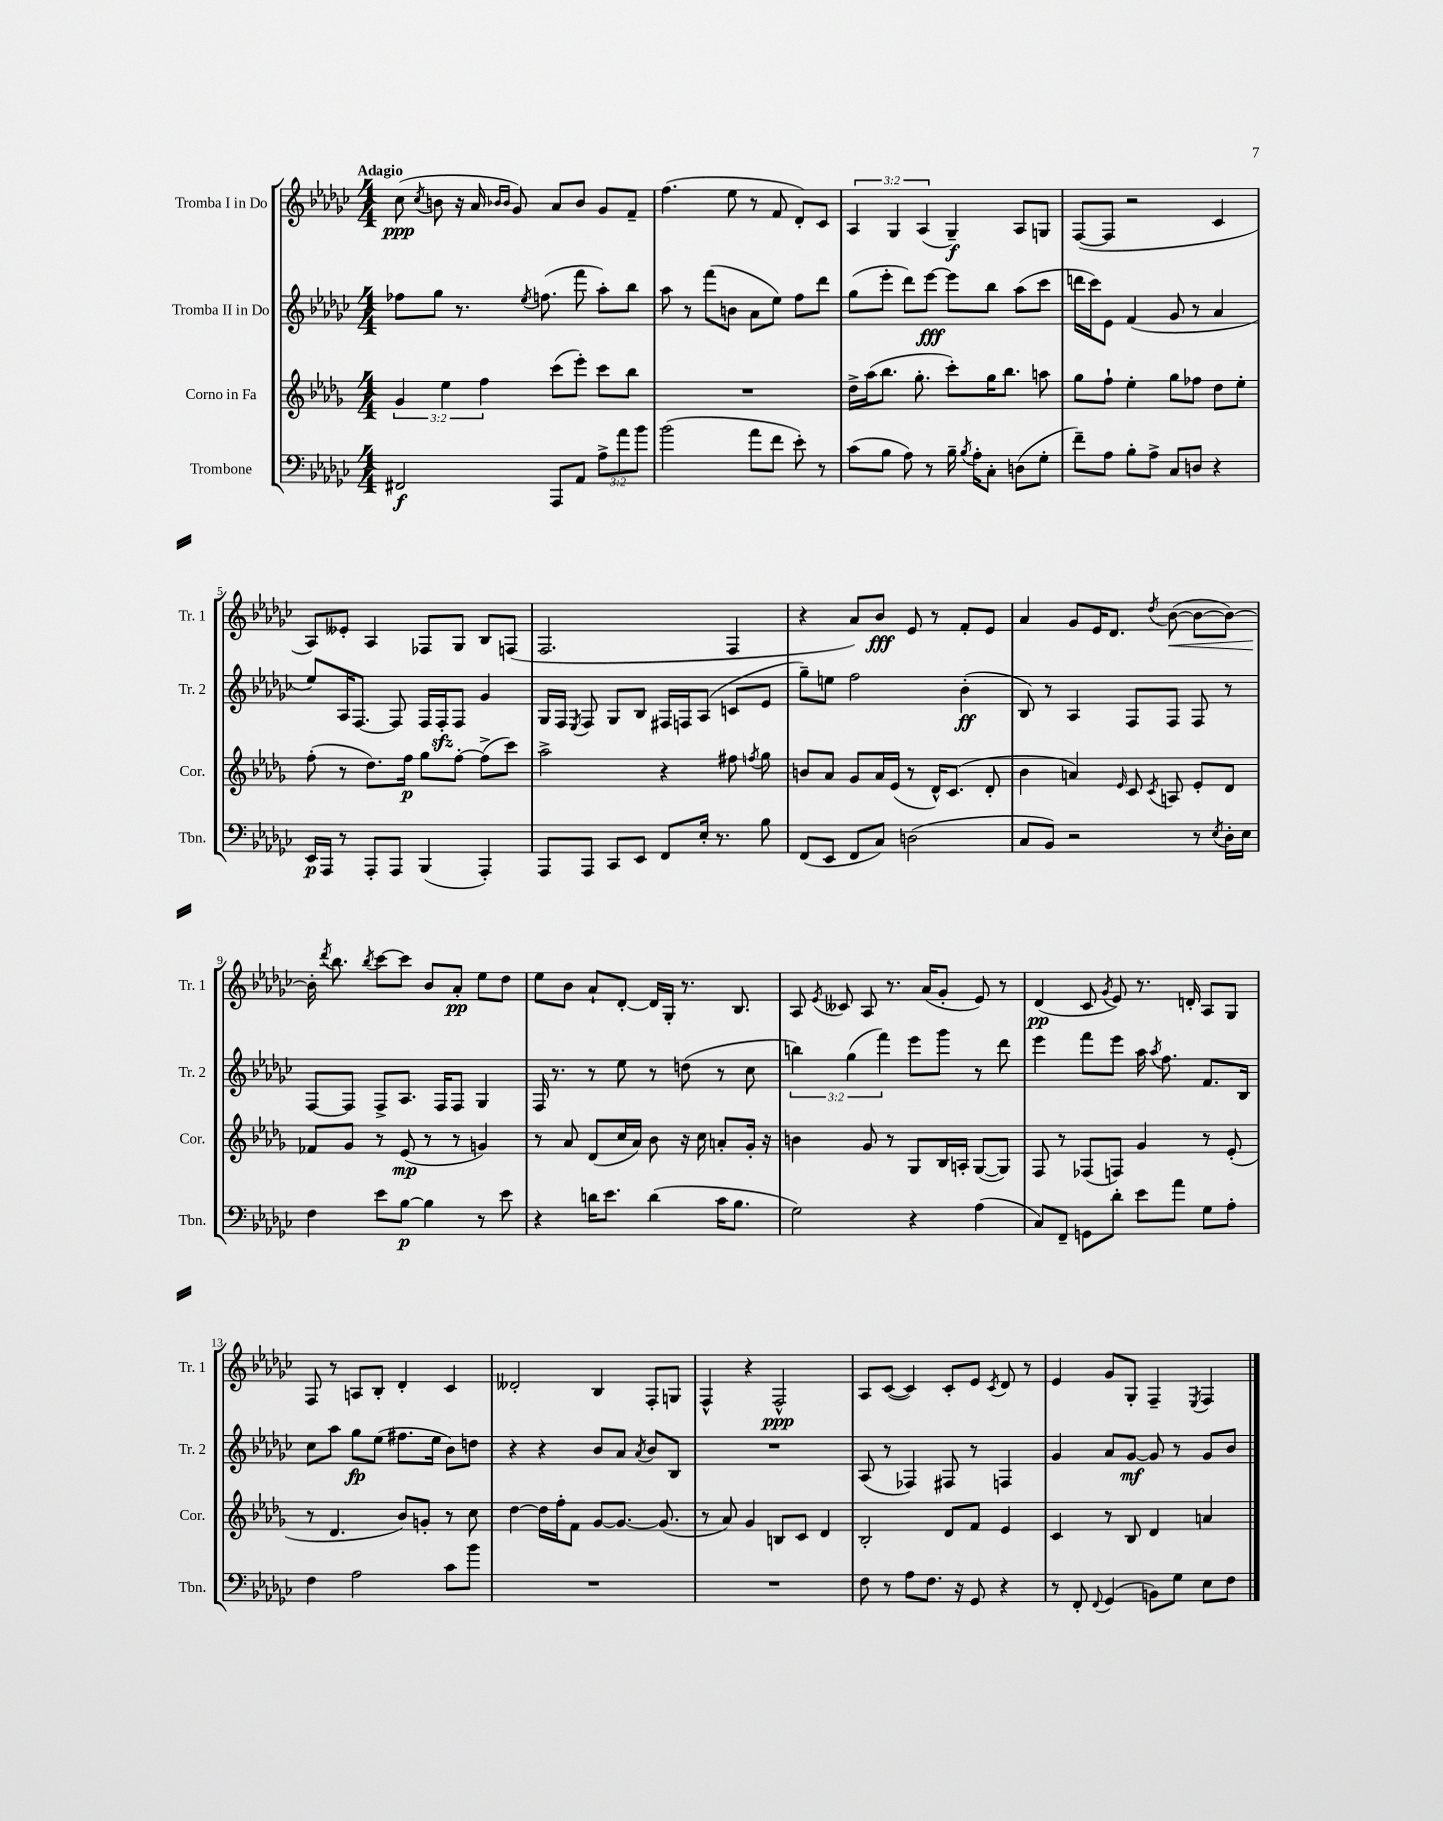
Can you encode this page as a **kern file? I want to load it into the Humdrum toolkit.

**kern	**dynam	**kern	**dynam	**kern	**dynam	**kern	**dynam
*part4	*part4	*part3	*part3	*part2	*part2	*part1	*part1
*staff4	*staff4	*staff3	*staff3	*staff2	*staff2	*staff1	*staff1
*I"Trombone	*	*I"Corno in Fa	*	*I"Tromba II in Do	*	*I"Tromba I in Do	*
*I'Tbn.	*	*I'Cor.	*	*I'Tr. 2	*	*I'Tr. 1	*
*clefF4	*	*clefG2	*	*clefG2	*	*clefG2	*
*k[b-e-a-d-g-c-]	*	*k[b-e-a-d-g-]	*	*k[b-e-a-d-g-c-]	*	*k[b-e-a-d-g-c-]	*
*M4/4	*	*M4/4	*	*M4/4	*	*M4/4	*
=1	=1	=1	=1	=1	=1	=1	=1
!	!	!	!	!	!	!LO:TX:a:B:t=Adagio	!
2FF#X/	f	6g-/	.	8ff-X\L	.	(8cc-\	ppp
.	.	.	.	.	.	8qcc-/	.
.	.	.	.	8gg-\J	.	8bn\	.
.	.	6ee-\	.	.	.	.	.
.	.	.	.	8.r	.	16r	.
.	.	.	.	.	.	16a-/	.
.	.	6ff\	.	.	.	.	.
.	.	.	.	.	.	16qqb-X/LL	.
.	.	.	.	.	.	16qqb-/JJ	.
.	.	.	.	.	.	8g-/)	.
.	.	.	.	8qee-/	.	.	.
.	.	.	.	(8.ffn\	.	.	.
8AAA-/L	.	(8ccc\L	.	.	.	8a-/L	.
8AA-/J	.	8eee-'\J)	.	8fff\	.	8b-/J	.
12A-^\L	.	8ccc\L	.	8aa-'\L)	.	8g-/L	.
12a-\	.	.	.	.	.	.	.
.	.	8bb-\J	.	8bb-\J	.	8f~/J	.
12b-\J	.	.	.	.	.	.	.
=2	=2	=2	=2	=2	=2	=2	=2
(2b-\	.	1r	.	8aa-\	.	(4.ff\	.
.	.	.	.	8r	.	.	.
.	.	.	.	(8fff\L	.	.	.
.	.	.	.	8bn\J	.	8ee-\	.
8a-\L	.	.	.	8a-\L	.	8r	.
8f\J	.	.	.	8ee-\J)	.	8f/	.
8e-'\)	.	.	.	8ff\L	.	8d-'/L)	.
8r	.	.	.	8ddd-\J	.	8c-/J	.
=3	=3	=3	=3	=3	=3	=3	=3
(8c-\L	.	16dd-^\LL	.	(8gg-\L	.	6A-/	.
.	.	(16aa-\J	.	.	.	.	.
8B-\J	.	8.bb-\J	.	8eee-'\J	.	.	.
.	.	.	.	.	.	6G-/	.
8A-\)	.	.	.	8ddd-\L)	.	.	.
.	.	8.gg-'\	.	.	.	.	.
.	.	.	.	.	.	(6A-/	.
8r	.	.	.	[8eee-\J	fff	.	.
16B-~\	.	8ccc'\L)	.	8eee-\L]	.	4G-~/)	f
8qB-/	.	.	.	.	.	.	.
16A-'\KL	.	.	.	.	.	.	.
8C-'\J	.	16gg-\K	.	8bb-\J	.	.	.
.	.	8.bb-\J	.	.	.	.	.
(8Dn\L	.	.	.	(8aa-\L	.	8A-/L	.
8G-'\J	.	8aan\	.	8ccc-\J	.	8Gn/J	.
=4	=4	=4	=4	=4	=4	=4	=4
8f~\L)	.	8gg-\L	.	16dddn\LL	.	([8F/L	.
.	.	.	.	16ccc-\J)	.	.	.
8A-\J	.	8ff`\J	.	8e-\J	.	8F/J]	.
8B-'\L	.	4ee-'\	.	(4f/	.	2r	.
8A-^\J	.	.	.	.	.	.	.
8C-/L	.	8gg-\L	.	8g-/	.	.	.
8Dn/J	.	8ff-X\J	.	8r	.	.	.
4r	.	8dd-\L	.	4a-/	.	4c-/	.
.	.	8ee-'\J	.	.	.	.	.
!!LO:LB:g=z
=5	=5	=5	=5	=5	=5	=5	=5
16EE-/LL	p	(8ff'\	.	8ee-/L)	.	8A-/L)	.
16AAA-/JJ	.	.	.	.	.	.	.
8r	.	8r	.	16A-/K	.	8e--X'/J	.
.	.	.	.	[8.F/J	.	.	.
8AAA-'/L	.	8.dd-\L)	.	.	.	4A-/	.
8AAA-/J	.	.	.	8F/]	.	.	.
.	.	16ff\Jk	p	.	.	.	.
(4BBB-/	.	8gg-\L	.	16F/LL	.	8F-X/L	.
.	.	.	.	16Fzz'/J	.	.	.
.	.	[8ff'\J	.	8F/J	.	8G-/J	.
4AAA-'/)	.	(8ff^\L]	.	4g-/	.	8B-/L	.
.	.	8ccc\J)	.	.	.	(8Fn/J	.
=6	=6	=6	=6	=6	=6	=6	=6
8AAA-/L	.	2aa-^\	.	16G-/LL	.	2.F/	.
.	.	.	.	16F/JJ	.	.	.
.	.	.	.	8qE-/	.	.	.
8AAA-/J	.	.	.	8F/	.	.	.
8CC-/L	.	.	.	8G-/L	.	.	.
8EE-/J	.	.	.	8B-/J	.	.	.
8FF/L	.	4r	.	16F#X/LL	.	.	.
.	.	.	.	16Fn/J	.	.	.
16E-'/Jk	.	.	.	(8A-/J	.	.	.
8.r	.	.	.	.	.	.	.
.	.	8ff#X\	.	8cn/L	.	4F/	.
.	.	8qffn/	.	.	.	.	.
8B-\	.	8gg-\	.	8e-/J	.	.	.
=7	=7	=7	=7	=7	=7	=7	=7
(8FF/L	.	8bn/L	.	8gg-~\L)	.	4r	.
8EE-/J	.	8a-/J	.	8een\J	.	.	.
8FF/L	.	8g-/L	.	2ff\	.	8a-/L)	.
8C-/J)	.	16a-/L	.	.	.	8b-/J	fff
.	.	(16e-/JJ	.	.	.	.	.
(2Dn\	.	8r	.	.	.	8e-/	.
.	.	16d-^^/KL)	.	.	.	8r	.
.	.	(8.c/J	.	.	.	.	.
.	.	.	.	(4b-'\	ff	8f'/L	.
.	.	8d-'/	.	.	.	8e-/J	.
=8	=8	=8	=8	=8	=8	=8	=8
8C-/L	.	4b-\	.	8B-/)	.	4a-/	.
8BB-/J)	.	.	.	8r	.	.	.
2r	.	4an/)	.	4A-/	.	8g-/L	.
.	.	.	.	.	.	16e-/K	.
.	.	.	.	.	.	8.d-/J	.
.	.	16qqe-/	.	.	.	.	.
.	.	8c/	.	8F/L	.	.	.
.	.	8qc/	.	.	.	8qdd-/	.
!	!	!	!	!	!	!	!LO:HP:b
.	.	8An/	.	8F/J	.	([8b-\	<
8r	.	8e-'/L	.	8F/	.	8b-\L_	.
8qE-/	.	.	.	.	.	.	.
16D-'\LL	.	8d-/J	.	8r	.	8b-\J_)	.
16E-\JJ	.	.	.	.	.	.	.
!!LO:LB:g=z
=9	=9	=9	=9	=9	=9	=9	=9
4F\	.	8f-X/L	.	[8F/L	.	16b-'\]	.
.	.	.	.	.	.	8qddd-/	.
.	.	.	.	.	.	8.bb-\	[
.	.	8g-/J	.	8F/J]	.	.	.
.	.	.	.	.	.	8qbb-/	.
8e-\L	.	8r	.	8F^/L	.	[8ccc-\L	.
[8B-\J	p	(8e-/	mp	8.A-/J	.	8ccc-\J]	.
4B-\]	.	8r	.	.	.	8b-/L	.
.	.	.	.	16F/KL	.	.	.
.	.	8r	.	8F/J	.	8a-'/J	pp
8r	.	4gn/)	.	4G-/	.	8ee-\L	.
8e-\	.	.	.	.	.	8dd-\J	.
=10	=10	=10	=10	=10	=10	=10	=10
4r	.	8r	.	16F/	.	8ee-\L	.
.	.	.	.	8.r	.	.	.
.	.	8a-/	.	.	.	8b-\J	.
16dn\KL	.	(8d-/L	.	8r	.	8a-`/L	.
8.e-\J	.	.	.	.	.	.	.
.	.	16cc/L	.	8ee-\	.	[8d-'/J	.
.	.	16a-/JJ)	.	.	.	.	.
(4d\	.	8b-\	.	8r	.	16d-/LL]	.
.	.	.	.	.	.	16G-'/JJ	.
.	.	16r	.	(8ddn\	.	8.r	.
.	.	16cc\	.	.	.	.	.
16c-\KL	.	8an'/L	.	8r	.	.	.
8.B-\J	.	.	.	.	.	8.B-/	.
.	.	16g-'/Jk	.	8cc-\	.	.	.
.	.	16r	.	.	.	.	.
=11	=11	=11	=11	=11	=11	=11	=11
2G-\)	.	4bn\	.	6bbn\)	.	8A-/	.
.	.	.	.	.	.	8qe-/	.
.	.	.	.	.	.	8c--X/	.
.	.	.	.	(6gg-\	.	.	.
.	.	8g-/	.	.	.	8A-/	.
.	.	.	.	6fff\)	.	.	.
.	.	8r	.	.	.	8.r	.
4r	.	8G-/L	.	8eee-\L	.	.	.
.	.	.	.	.	.	(16a-/KL	.
.	.	16B-/L	.	8ggg-\J	.	8g-'/J	.
.	.	16An'/JJ	.	.	.	.	.
(4A-\	.	([8G-/L	.	8r	.	8e-/)	.
.	.	8G-/J])	.	8ddd-\	.	8r	.
=12	=12	=12	=12	=12	=12	=12	=12
8C-/L)	.	8F/	.	4eee-\	.	(4d-/	pp
8FF~/J	.	8r	.	.	.	.	.
8GGn\L	.	(8F-X/L	.	8fff\L	.	8c-/	.
.	.	.	.	.	.	8qg-/	.
8d-'\J	.	8Fn/J)	.	8eee-\J	.	8e-/)	.
8e-\L	.	4g-/	.	16aa-\	.	8.r	.
.	.	.	.	8qaa-/	.	.	.
.	.	.	.	8.ff\	.	.	.
8a-\J	.	.	.	.	.	.	.
.	.	.	.	.	.	16dn'/	.
8G-\L	.	8r	.	8.f/L	.	8A-/L	.
8A-'\J	.	(8e-'/	.	.	.	8G-/J	.
.	.	.	.	16B-/Jk	.	.	.
!!LO:LB:g=z
=13	=13	=13	=13	=13	=13	=13	=13
4F\	.	8r	.	8cc-\L	.	8F/	.
.	.	4.d-/	.	8aa-\J	.	8r	.
2A-\	.	.	.	8gg-\L	fp	8An/L	.
.	.	.	.	(8ee-\J	.	8B-'/J	.
.	.	8b-/L)	.	8.ff#X\L	.	4d-'/	.
.	.	8gn'/J	.	.	.	.	.
.	.	.	.	16ee-\Jk	.	.	.
8c-\L	.	8r	.	8b-\L)	.	4c-/	.
8b-\J	.	8cc\	.	8ddn\J	.	.	.
=14	=14	=14	=14	=14	=14	=14	=14
1r	.	[4dd-\	.	4r	.	2d--X'/	.
.	.	16dd-\LL]	.	4r	.	.	.
.	.	16ff'\J	.	.	.	.	.
.	.	8f\J	.	.	.	.	.
.	.	[8g-/L	.	8b-/L	.	4B-/	.
.	.	8.g-/J_	.	8a-/J	.	.	.
.	.	.	.	8qa-/	.	.	.
.	.	.	.	8b-/L	.	8F'/L	.
.	.	(8.g-/]	.	.	.	.	.
.	.	.	.	8B-/J	.	8Gn/J	.
=15	=15	=15	=15	=15	=15	=15	=15
1r	.	8r	.	1r	.	4F^^/	.
.	.	8a-/)	.	.	.	.	.
.	.	4g-/	.	.	.	4r	.
.	.	8Bn/L	.	.	.	2F^^/	ppp
.	.	8c/J	.	.	.	.	.
.	.	4d-/	.	.	.	.	.
=16	=16	=16	=16	=16	=16	=16	=16
8F\	.	2B-'/	.	(8A-/	.	8A-/L	.
8r	.	.	.	8r	.	([8c-/J	.
8A-\L	.	.	.	4F-X/)	.	4c-/])	.
8.F\J	.	.	.	.	.	.	.
.	.	8d-/L	.	8F#X/	.	8c-'/L	.
16r	.	.	.	.	.	.	.
8GG-/	.	8f/J	.	8r	.	8e-/J	.
.	.	.	.	.	.	8qc-/	.
4r	.	4e-/	.	4Fn/	.	8d-/	.
.	.	.	.	.	.	8r	.
=17	=17	=17	=17	=17	=17	=17	=17
8r	.	4c/	.	4g-/	.	4e-/	.
8FF'/	.	.	.	.	.	.	.
8qqFF/	.	.	.	.	.	.	.
(4GG-/	.	8r	.	8a-/L	.	8g-/L	.
.	.	8B-/	.	[8g-/J	mf	8G-'/J	.
8BBn\L)	.	4d-/	.	8g-/]	.	4F~/	.
8G-\J	.	.	.	8r	.	.	.
.	.	.	.	.	.	8qE-/	.
8E-\L	.	4an/	.	8g-/L	.	4F/	.
8F\J	.	.	.	8b-/J	.	.	.
==	==	==	==	==	==	==	==
*-	*-	*-	*-	*-	*-	*-	*-
